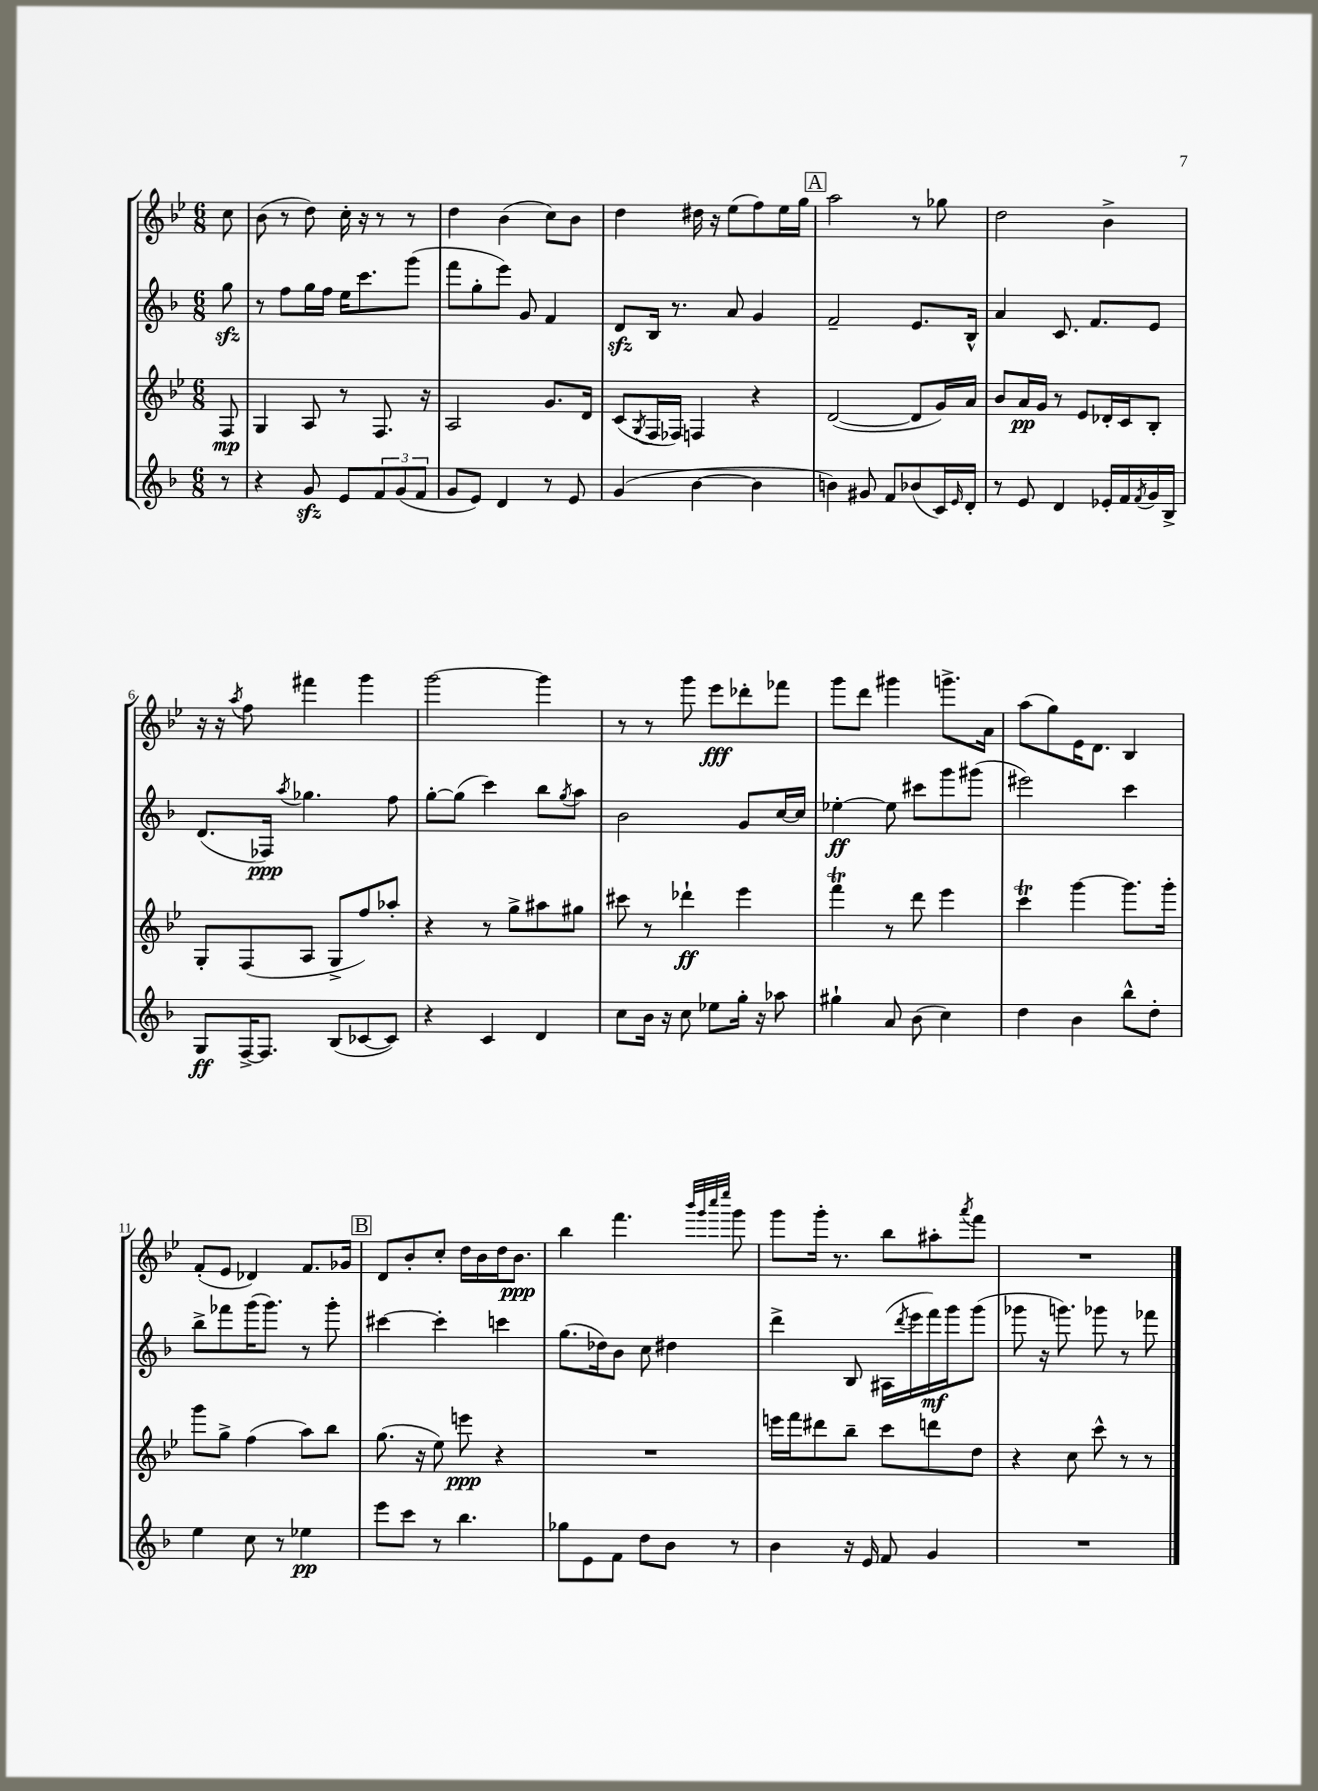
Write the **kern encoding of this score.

**kern	**dynam	**kern	**dynam	**kern	**dynam	**kern	**dynam
*part4	*part4	*part3	*part3	*part2	*part2	*part1	*part1
*staff4	*staff4	*staff3	*staff3	*staff2	*staff2	*staff1	*staff1
*clefG2	*	*clefG2	*	*clefG2	*	*clefG2	*
*k[b-]	*	*k[b-e-]	*	*k[b-]	*	*k[b-e-]	*
*M6/8	*	*M6/8	*	*M6/8	*	*M6/8	*
=	=	=	=	=	=	=	=
8r	.	8F/	mp	8ggzz\	.	8cc\	.
=1	=1	=1	=1	=1	=1	=1	=1
4r	.	4G/	.	8r	.	(8b-\	.
.	.	.	.	8ff\L	.	8r	.
8gzz/	.	8A/	.	16gg\L	.	8dd\)	.
.	.	.	.	16ff\JJ	.	.	.
8e/L	.	8r	.	16ee\KL	.	16cc'\	.
.	.	.	.	8.ccc\	.	16r	.
12f/	.	8.F/	.	.	.	8r	.
(12g/	.	.	.	.	.	.	.
.	.	.	.	(8ggg\J	.	8r	.
12f/J	.	.	.	.	.	.	.
.	.	16r	.	.	.	.	.
=2	=2	=2	=2	=2	=2	=2	=2
8g/L	.	2A/	.	8fff\L	.	4dd\	.
8e/J)	.	.	.	8gg'\	.	.	.
4d/	.	.	.	8eee\J)	.	(4b-\	.
.	.	.	.	8g/	.	.	.
8r	.	8.g/L	.	4f/	.	8cc\L)	.
8e/	.	.	.	.	.	8b-\J	.
.	.	16d/Jk	.	.	.	.	.
=3	=3	=3	=3	=3	=3	=3	=3
(4g/	.	(8c/L	.	8dzz/L	.	4dd\	.
.	.	8qG/	.	.	.	.	.
.	.	16F/L	.	16B-/Jk	.	.	.
.	.	16F-X/JJ)	.	8.r	.	.	.
[4b-\	.	4Fn/	.	.	.	16dd#X\	.
.	.	.	.	.	.	16r	.
.	.	.	.	8a/	.	(8ee-\L	.
4b-\]	.	4r	.	4g/	.	8ff\)	.
.	.	.	.	.	.	16ee-\L	.
.	.	.	.	.	.	16gg\JJ	.
!!LO:REH:place=s1:t=A
=4	=4	=4	=4	=4	=4	=4	=4
4bn\)	.	([2d/	.	2f~/	.	2aa\	.
8g#X/	.	.	.	.	.	.	.
8f/L	.	.	.	.	.	.	.
(8b-X/	.	8d/L]	.	8.e/L	.	8r	.
16c/L)	.	16g/L)	.	.	.	8gg-X\	.
16qqe/	.	.	.	.	.	.	.
16d'/JJ	.	16a/JJ	.	16B-^^/Jk	.	.	.
=5	=5	=5	=5	=5	=5	=5	=5
8r	.	8b-/L	.	4a/	.	2dd\	.
8e/	.	16a/L	pp	.	.	.	.
.	.	16g/JJ	.	.	.	.	.
4d/	.	8r	.	8.c/	.	.	.
.	.	8e-/L	.	.	.	.	.
.	.	.	.	8.f/L	.	.	.
16e-X'/LL	.	16d-X'/L	.	.	.	4b-^\	.
16f/	.	16c/J	.	.	.	.	.
8qf/	.	.	.	.	.	.	.
16g/	.	8B-'/J	.	8e/J	.	.	.
16B-^/JJ	.	.	.	.	.	.	.
!!LO:LB:g=z
=6	=6	=6	=6	=6	=6	=6	=6
8G/L	ff	8G'/L	.	(8.d/L	.	16r	.
.	.	.	.	.	.	16r	.
.	.	.	.	.	.	8qaa/	.
[16F^/K	.	(8F/	.	.	.	8ff\	.
8.F/J]	.	.	.	16F-X/Jk)	ppp	.	.
.	.	.	.	8qaa/	.	.	.
.	.	8A/J	.	4.gg-X\	.	4fff#X\	.
(8B-/L	.	8G^/L	.	.	.	.	.
[8c-X/	.	8ff/)	.	.	.	4ggg\	.
8c-/J])	.	8aa-X'/J	.	8ff\	.	.	.
=7	=7	=7	=7	=7	=7	=7	=7
4r	.	4r	.	[8gg'\L	.	[2ggg\	.
.	.	.	.	(8gg\J]	.	.	.
4c/	.	8r	.	4ccc\)	.	.	.
.	.	8gg^\L	.	.	.	.	.
4d/	.	8aa#X\	.	8bb-\L	.	4ggg\]	.
.	.	.	.	8qgg/	.	.	.
.	.	8gg#X\J	.	8aa\J	.	.	.
=8	=8	=8	=8	=8	=8	=8	=8
8cc\L	.	8ccc#X\	.	2b-\	.	8r	.
16b-\Jk	.	8r	.	.	.	8r	.
16r	.	.	.	.	.	.	.
8cc\	.	4ddd-X`\	ff	.	.	8ggg\	.
8ee-X\L	.	.	.	.	.	8eee-\L	fff
16gg'\Jk	.	4eee-\	.	8g/L	.	8ddd-X'\	.
16r	.	.	.	.	.	.	.
8aa-X\	.	.	.	[16cc/L	.	8fff-X\J	.
.	.	.	.	16cc/JJ]	.	.	.
=9	=9	=9	=9	=9	=9	=9	=9
4gg#X`\	.	4fffT\	.	[4ee-X'\	ff	8ggg\L	.
.	.	.	.	.	.	8ddd\J	.
8a/	.	8r	.	8ee-\]	.	4ggg#X\	.
(8b-\	.	8ddd\	.	8ccc#X\L	.	.	.
4cc\)	.	4eee-\	.	8ggg\	.	8.gggn^\L	.
.	.	.	.	(8ggg#X\J	.	.	.
.	.	.	.	.	.	16a\Jk	.
=10	=10	=10	=10	=10	=10	=10	=10
4dd\	.	4cccT\	.	2eee#X\)	.	(8aa\L	.
.	.	.	.	.	.	8gg\)	.
4b-\	.	[4ggg\	.	.	.	16e-\K	.
.	.	.	.	.	.	8.d\J	.
8bb-^^\L	.	8.ggg\L]	.	4ccc\	.	4B-/	.
8dd'\J	.	.	.	.	.	.	.
.	.	16ggg'\Jk	.	.	.	.	.
!!LO:LB:g=z
=11	=11	=11	=11	=11	=11	=11	=11
4ee\	.	8ggg\L	.	8bb-^\L	.	(8f'/L	.
.	.	8gg^\J	.	8fff-X\	.	8e-/J	.
8cc\	.	(4ff\	.	(16ggg\K	.	4d-X/)	.
.	.	.	.	8.ggg\J)	.	.	.
8r	.	.	.	.	.	.	.
4ee-X\	pp	8aa\L)	.	8r	.	8.f/L	.
.	.	8bb-\J	.	8ggg'\	.	.	.
.	.	.	.	.	.	16g-X/Jk	.
!!LO:REH:place=s1:t=B
=12	=12	=12	=12	=12	=12	=12	=12
8eee\L	.	(8.gg\	.	[4ccc#X\	.	8d/L	.
8ccc\J	.	.	.	.	.	8b-'/	.
.	.	16r	.	.	.	.	.
8r	.	8ee-\)	.	4ccc#'\]	.	8cc'/J	.
4.bb-\	.	8eeen\	ppp	.	.	16dd\LL	.
.	.	.	.	.	.	16b-\	.
.	.	4r	.	4cccn\	.	16dd\J	.
.	.	.	.	.	.	8.b-\J	ppp
=13	=13	=13	=13	=13	=13	=13	=13
8gg-X\L	.	2.r	.	(8.gg\L	.	4bb-\	.
8e\	.	.	.	.	.	.	.
.	.	.	.	16dd-X\k)	.	.	.
8f\J	.	.	.	8b-\J	.	4.fff\	.
8dd\L	.	.	.	8cc\	.	.	.
8b-\J	.	.	.	4dd#X\	.	.	.
.	.	.	.	.	.	32qqbbb-/LLL	.
.	.	.	.	.	.	32qqggg/	.
.	.	.	.	.	.	32qqcccc/	.
.	.	.	.	.	.	32qqeeee-/JJJ	.
8r	.	.	.	.	.	8ggg\	.
=14	=14	=14	=14	=14	=14	=14	=14
4b-\	.	16eeen\LL	.	4ddd^\	.	8ggg\L	.
.	.	16fff\J	.	.	.	.	.
.	.	8ddd#X\	.	.	.	16ggg'\Jk	.
.	.	.	.	.	.	8.r	.
16r	.	8bb-~\J	.	8B-/	.	.	.
16e/	.	.	.	.	.	.	.
8f/	.	8ccc\L	.	(16A#X\LL	.	8bb-\L	.
.	.	.	.	8qddd/	.	.	.
.	.	.	.	16eee\	.	.	.
4g/	.	8dddn\	.	16fff\)	mf	8aa#X'\	.
.	.	.	.	16ggg\J	.	.	.
.	.	.	.	.	.	8qaaa/	.
.	.	8dd\J	.	(8ggg\J	.	8fff\J	.
=15	=15	=15	=15	=15	=15	=15	=15
2.r	.	4r	.	8ggg-X\	.	2.r	.
.	.	.	.	16r	.	.	.
.	.	.	.	8.gggn\)	.	.	.
.	.	8cc\	.	.	.	.	.
.	.	8ccc^^\	.	8ggg-X\	.	.	.
.	.	8r	.	8r	.	.	.
.	.	8r	.	8fff-X\	.	.	.
==	==	==	==	==	==	==	==
*-	*-	*-	*-	*-	*-	*-	*-
